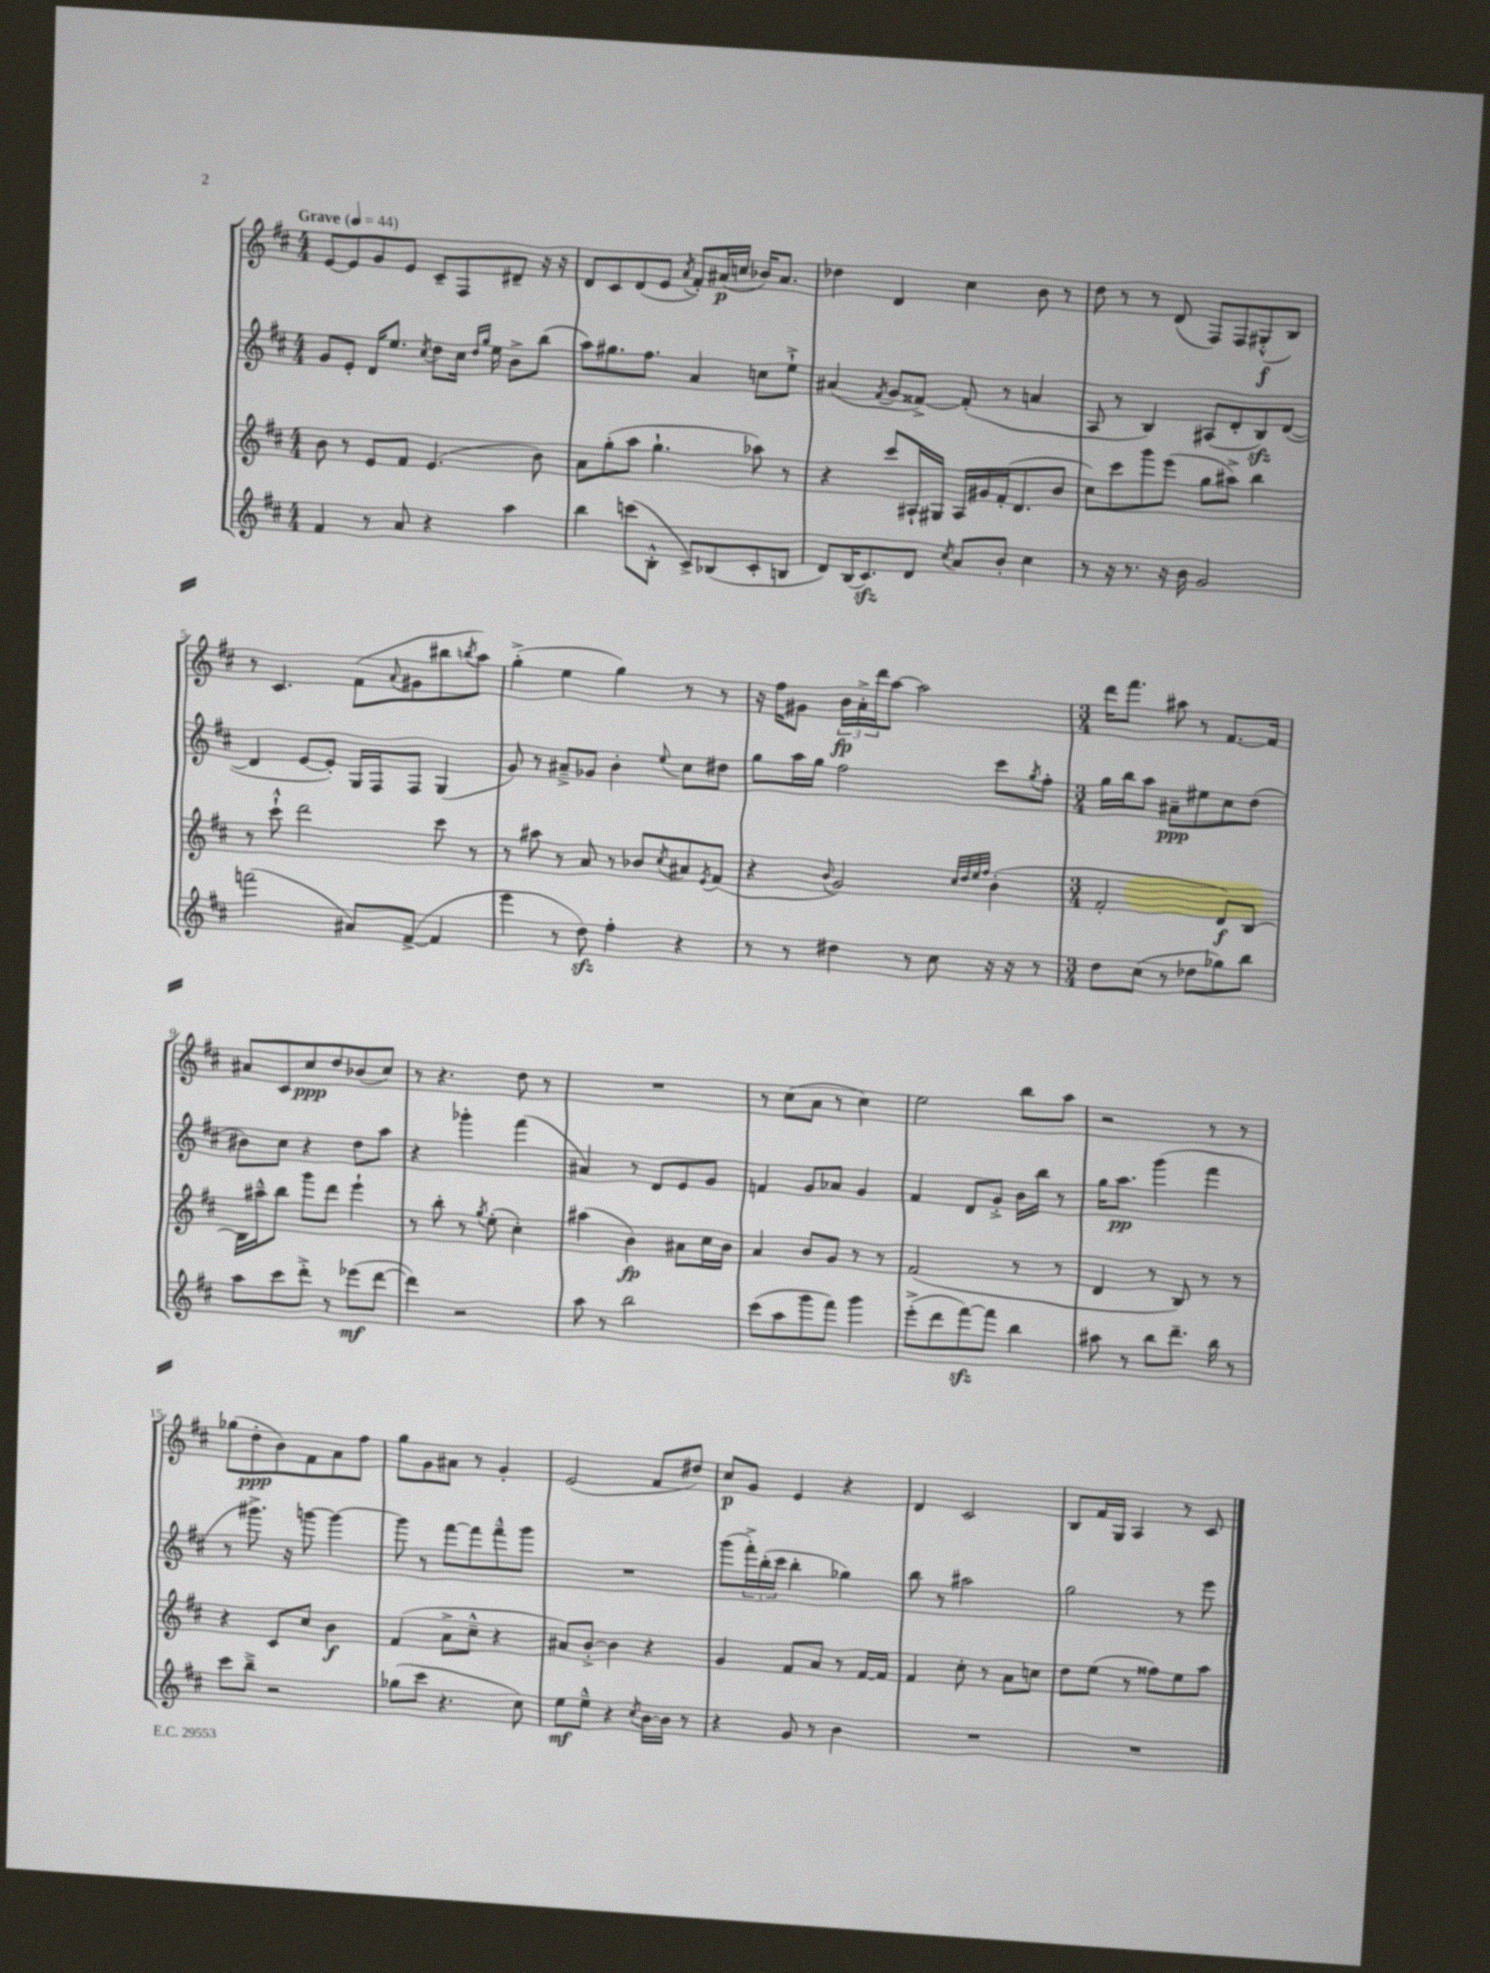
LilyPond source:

<<
\new StaffGroup <<
\new Staff = "s0" {
    \clef treble \key d \major \numericTimeSignature \time 4/4 \tempo "Grave" 4 = 44
    e'8~ e'8 g'8 e'8 cis'8-- fis8 dis'8-- r16 r16 |
    d'8 cis'8 d'8( e'8 \acciaccatura { a'8 } fis'8-.) ais'16\p( c''16 bes'16) ais'8. |
    des''4 d'4 cis''4 b'8 r8 |
    d''8 r8 r8 d'8( fis8) fis8 gis8-.-^\f( b8) |
    r8 cis'4. fis'8( \appoggiatura { a'8 } gis'8 bis''8 \acciaccatura { b''8 } a''8) |
    g''4-.->( e''4 g''4) r8 r8 |
    r16 fis''16 gis'8 \tuplet 3/2 { b'16\fp a'16-.-> d'''16 } a''8~ a''2 |
    \numericTimeSignature \time 3/4 d'''16 fis'''8. ais''8 r8 fis'8.~ fis'16 |
    ais'8 cis'8 cis''8\ppp d''8 bes'8( cis''8) |
    r8 r4. d''8 r8 |
    R2. |
    r8 cis''8( a'8 r8 cis''4) |
    e''2 b''8 a''8 |
    r2 r8 r8 |
    ges''8( d''8-.\ppp b'8) fis'8 a'8 fis''8 |
    g''8 g'8 ais'8 r8 g'4-. |
    e'2( fis'8 dis''8) |
    cis''8\p g'8 e'4 r4 |
    d'4 cis'2 |
    b8 fis'16 g16 a4 r8 cis'8 \bar "|." |
}
\new Staff = "s1" {
    \clef treble \key d \major \numericTimeSignature \time 4/4
    g'8 e'8-. d'16 e''8. \acciaccatura { cis''8 } d''8 cis''16 \grace { d''16 g''16 } e''16 b'8-> b''8( |
    a''8) gis''8. fis''8. a'4 c''8 e''8-!-> |
    ais'4( \acciaccatura { fis'8 } g'8 fisis'8~->) fisis'8-.( r8 a'4 |
    a8 r8 b4) ais8( d'8-. b8\sfz) d'8~( |
    d'4 e'8~ e'8-.) g16 fis16 fis8 g4( |
    g'8) r8 ais'8---> ges'8 b'4-. \appoggiatura { e''8 } cis''8 dis''8 |
    g''8 a''16 g''16 fis''2 cis'''8 \acciaccatura { g''8 } fis''8-. |
    \numericTimeSignature \time 3/4 g''16 b''16 a''8 ais'8--\ppp eis''8 cis''8 d''8( |
    bis'8) cis''8 r4 d''8 a''8 |
    r4 ges'''4-. fis'''4( |
    ais'4) r8 d'8 e'8 g'8 |
    f'4 g'8 aes'8 g'4 |
    fis'4 d'8 g'8-.-> b'16 b''16 r8 |
    g''16 a''8.\pp g'''4( fis'''4 |
    r8 gis'''8.->) r16 g'''8~ g'''4~ |
    g'''8 r8 fis'''8~ fis'''8 fis'''8---^ g'''8 |
    R2. |
    g'''8( \tuplet 3/2 { fis'''16-.->) b''16-.( cis'''16 } b''4-. ges''4) |
    b''8 r8 ais''2 |
    g''2 r8 e'''8 \bar "|." |
}
\new Staff = "s2" {
    \clef treble \key d \major \numericTimeSignature \time 4/4
    b'8 r8 e'8 fis'8 e'4.( b'8) |
    a'8 g''8-.( a''8 g''4.-! aes''8) r8 |
    r4 cis'''8 ais16-! gis16 ais16 gis'16 fis'16-.( d'8. b'8 |
    cis''8) cis'''8 g'''8 e'''8( g''8 ais''8->) b''4 |
    r8 cis'''8-!-^ d'''2 cis'''8 r8 |
    r8 ais''8 r8 a'8 r8 bes'8 \acciaccatura { cis''8 } ais'8 \acciaccatura { e'8 } fis'8( |
    r4 \appoggiatura { b'8 } g'2) \grace { cis''32 d''32 e''32 fis''32 } b'4-.( |
    \numericTimeSignature \time 3/4 fis'2-. d'8\f) b8~ |
    b16 ais''16---^ b''8 g'''8 d'''8 e'''4-! |
    r8 b''8-. r8 \acciaccatura { g''8 } e''8-.( cis''4-.) |
    ais''4( b'4\fp) ais'8 cis''16 b'16 |
    a'4 b'8 g'8 r8 r8 |
    fis'2( r8 r8 |
    d'4 r8 b8) r8 r8 |
    r4 cis'8 cis''8 b'4\f |
    fis'4( a'8-> cis''8---^ r4 |
    ais'8) b'8~-.-> b'4 r4 |
    g'4 fis'8 a'8 r8 fis'16~ fis'16 |
    fis'4 cis''8-. r8 a'8 c''8 |
    d''8 e''8( r8 fisis''8) e''8 a''8 \bar "|." |
}
\new Staff = "s3" {
    \clef treble \key d \major \numericTimeSignature \time 4/4
    fis'4 r8 a'8 r4 a''4 |
    b''4 c'''8( b8-.-^ cis'8->) bes8( cis'8-. b8 |
    d'8) b16( cis'8.\sfz) d'8 \acciaccatura { cis''8 } a'8 b'8-. cis''4 |
    r8 r16 r8. r16 b'16 g'2 |
    f'''2( ais'8) fis'8~->( fis'4 |
    e'''4 r8 d''8\sfz) fis''4-. r4 |
    r8 r8 dis''4 r8 cis''8 r16 r16 r8 |
    \numericTimeSignature \time 3/4 d''8 cis''8( r8 des''8 ges''8) b''8 |
    a''8 cis'''8 d'''8-.-> r8 ees'''8\mf( d'''8~ |
    d'''4) r2 |
    a''8 r8 b''2 |
    cis'''8( a''8 g'''8 fis'''8) g'''4 |
    e'''8-.->( d'''8 fis'''8~\sfz) fis'''8 b''4 |
    ais''8 r8 b''8 d'''8.-- b''16 r8 |
    cis'''8 b''8---> r2 |
    ges''8( cis'''8 r4. cis''8) |
    e''8\mf e''8---^ r4 \acciaccatura { cis''8 } b'16~ b'16 r8 |
    r4 g'8 r8 b'4 |
    R2. |
    R2. \bar "|." |
}
>>
>>
